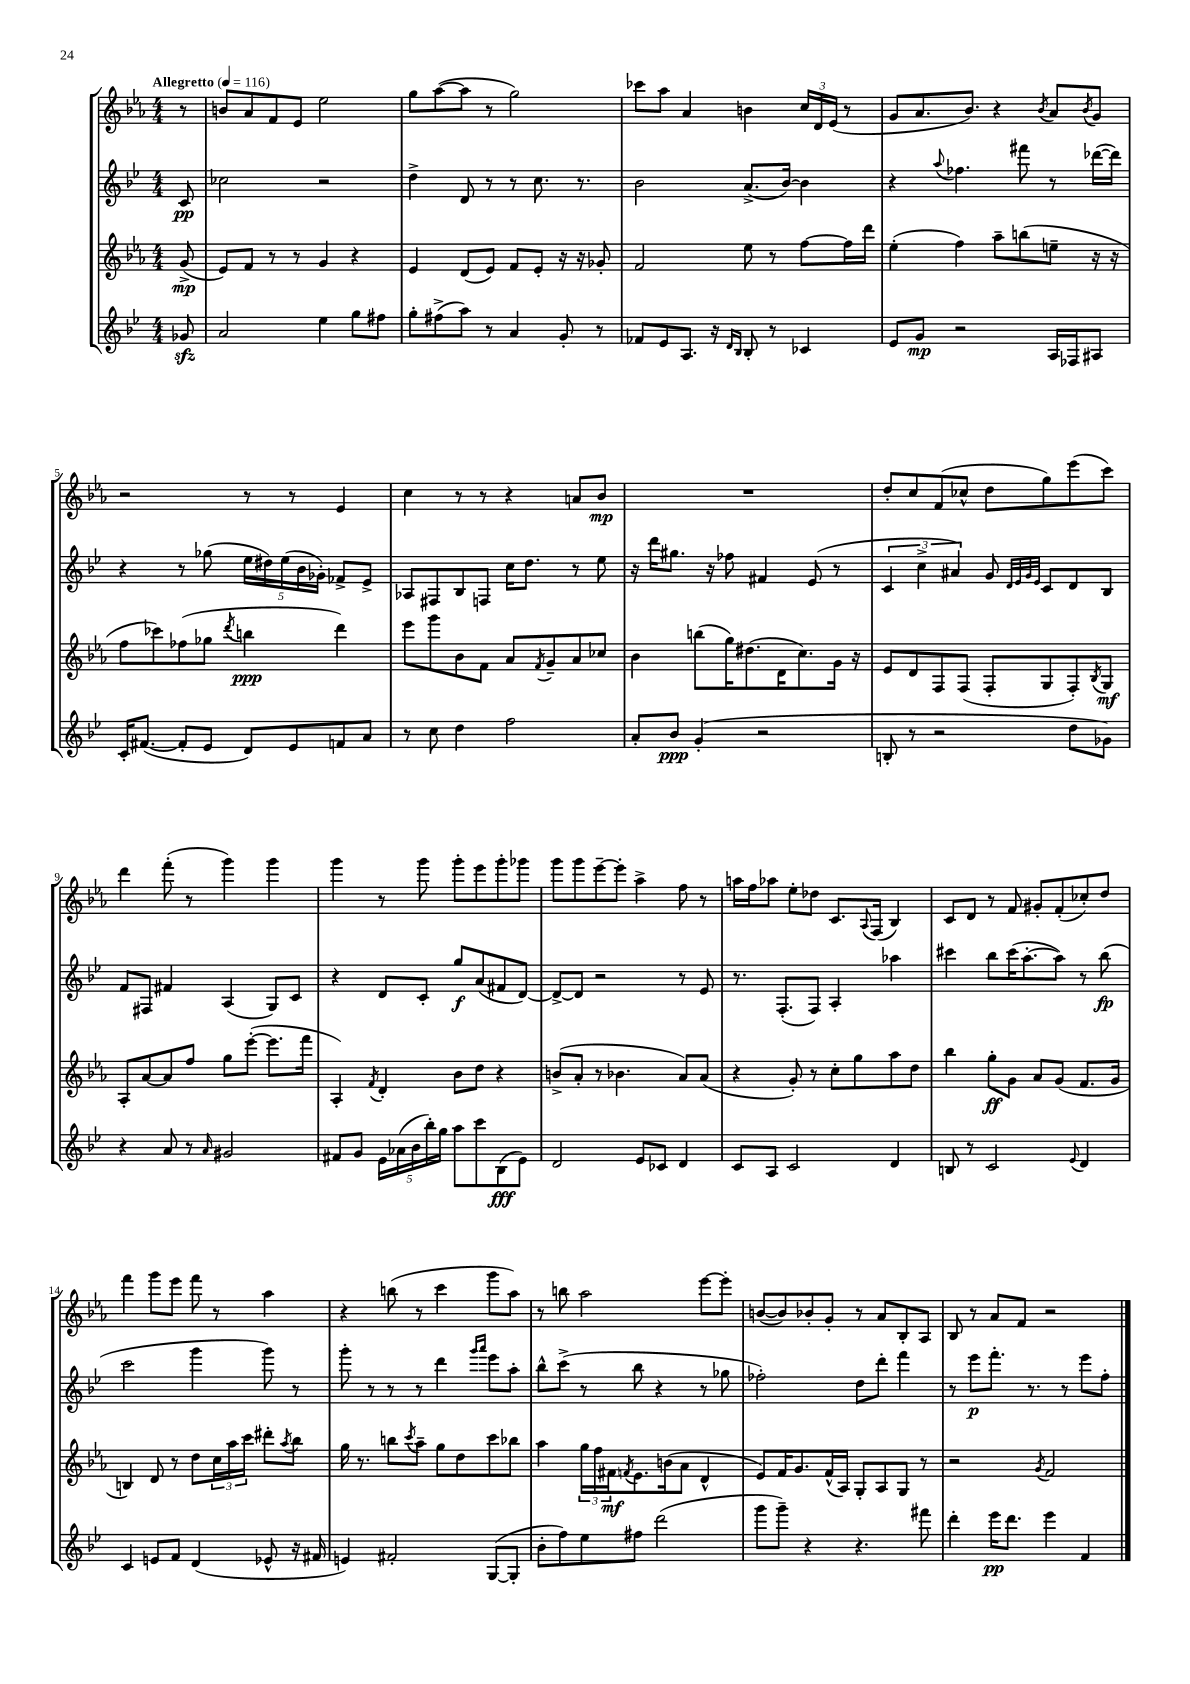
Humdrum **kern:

**kern	**kern	**kern	**kern
*staff4	*staff3	*staff2	*staff1
*clefG2	*clefG2	*clefG2	*clefG2
*k[b-e-]	*k[b-e-a-]	*k[b-e-]	*k[b-e-a-]
*M4/4	*M4/4	*M4/4	*M4/4
*MM116	*MM116	*MM116	*MM116
8g-/	(8g^/	8c/	8r
=	=	=	=
2a/	8e-/L)	2cc-\	8b/L
.	8f/J	.	8a-/
.	8r	.	8f/
.	8r	.	8e-/J
4ee-\	4g/	2r	2ee-\
8gg\L	4r	.	.
8ff#\J	.	.	.
=	=	=	=
8gg'\L	4e-/	4dd^\	8gg\L
(8ff#^\	.	.	([8aa-\
8aa\J)	(8d/L	8d/	8aa-\]J
8r	8e-/J)	8r	8r
4a/	8f/L	8r	2gg\)
.	8e-'/J	8.cc\	.
8g'/	16r	.	.
.	16r	8.r	.
8r	8g-'/	.	.
=	=	=	=
8f-/L	2f/	2b-\	8ccc-\L
8e-/	.	.	8aa-\J
8.A/J	.	.	4a-/
16r	.	.	.
16qqd/LL	.	.	.
16qqB-/JJ	.	.	.
8B-'/	8ee-\	(8.a^/L	4b\
8r	8r	.	.
.	.	[16b-/Jk)	.
4c-/	[8ff\L	4b-\]	24cc/LL
.	.	.	24d/
.	.	.	(24e-/JJ
.	16ff\]L	.	8r
.	16ddd\JJ	.	.
=	=	=	=
8e-/L	(4ee-'\	4r	8g/L
8g/J	.	.	8.a-/
.	.	8qqaa/	.
2r	4ff\)	4.ff-\	.
.	.	.	8.b-/J)
.	8aa-~\L	.	4r
.	(8bb\	8fff#\	.
.	.	.	8qb-/
16A/LL	8ee~\J	8r	8a-/L
16F-/J	.	.	.
.	.	.	8qb-/
8A#/J	16r	([16ddd-\LL	8g/J
.	16r	16ddd-\]JJ)	.
=	=	=	=
16c'/LK	8ff\L	4r	2r
([8.f#/J	.	.	.
.	8ccc-\)	.	.
8f#'/]L	(8ff-\	8r	.
8e-/J	8gg-\J	(8gg-\	.
.	8qddd/	.	.
8d/L)	4bb\	20ee-\LL	8r
.	.	20dd#\)	.
.	.	(20ee-\	.
8e-/	.	.	8r
.	.	20b-\	.
.	.	20g-'\JJ)	.
8f/	4ddd\)	8f-^/L	4e-/
8a/J	.	8e-^/J	.
=	=	=	=
8r	8eee-\L	8A-/L	4cc\
8cc\	8ggg\	8F#/	.
4dd\	8b-\	8B-/	8r
.	8f\J	8F/J	8r
2ff\	8a-/L	16cc\LK	4r
.	.	8.dd\J	.
.	8qf/	.	.
.	8g~/	.	.
.	8a-/	8r	8a/L
.	8cc-/J	8ee-\	8b-/J
=	=	=	=
8a'/L	4b-\	16r	1r
.	.	16ddd\LK	.
8b-/J	.	8.gg#\J	.
(4g'/	(8bb\L	.	.
.	.	16r	.
.	16gg\K)	8ff-\	.
.	(8.dd#\	.	.
2r	.	4f#/	.
.	16d\K	.	.
.	8.cc\)	.	.
.	.	(8e-/	.
.	16g\Jk	8r	.
.	16r	.	.
=	=	=	=
8B'/	8e-/L	6c/	8dd'/L
8r	8d/	.	8cc/
.	.	6cc^\	.
2r	8F/	.	(8f/
.	.	6a#/)	.
.	(8F/J	.	8cc-^^/J
.	8F'/L	8g/	8dd\L
.	.	32qqd/LLL	.
.	.	32qqe-/	.
.	.	32qqg/	.
.	.	32qqe-/JJJ	.
.	8G/	8c/L	8gg\)
8dd\L	8F'/)	8d/	(8eee-\
.	8qB-/	.	.
8g-\J)	8G/J	8B-/J	8ccc\J)
=	=	=	=
4r	8A-'/L	8f/L	4ddd\
.	[8a-/	8F#/J	.
8a/	8a-/]	4f#/	(8fff'\
8r	8ff/J	.	8r
16qqa/	.	.	.
2g#/	8gg\L	(4A/	4ggg\)
.	([8eee-'\J	.	.
.	8.eee-\]L	8G/L)	4ggg\
.	.	8c/J	.
.	16fff\Jk	.	.
=	=	=	=
8f#/L	4A-'/)	4r	4ggg\
8g/J	.	.	.
.	8qf/	.	.
20e-\LL	4d'/	8d/L	8r
(20a-\	.	.	.
20b-\	.	.	.
.	.	8c'/J	8ggg\
20bb-'\)	.	.	.
20gg\JJ	.	.	.
8aa\L	8b-\L	8gg/L	8ggg'\L
8ccc\	8dd\J	(8a/	8eee-\
(8B-\	4r	8f#/	8ggg'\
8e-\J)	.	[8d/J)	8ggg-\J
=	=	=	=
2d/	(8b^/L	8d^/_L	8ggg\L
.	8a-'/J	8d/]J	8ggg\
.	8r	2r	[8eee-~\
.	4.b-\	.	8eee-'\]J
8e-/L	.	.	4aa-^\
8c-/J	.	.	.
4d/	8a-/L)	8r	8ff\
.	(8a-/J	8e-/	8r
=	=	=	=
8c/L	4r	8.r	16aa\LL
.	.	.	16ff\J
8A/J	.	.	8aa-\J
.	.	(8.F'/L	.
2c/	8g'/)	.	8ee-'\L
.	8r	8F/J)	8dd-\J
.	8cc'\L	4A'/	8.c/L
.	8gg\	.	.
.	.	.	8qqA-/
.	.	.	(16F/Jk
4d/	8aa-\	4aa-\	4B-/)
.	8dd\J	.	.
=	=	=	=
8B/	4bb-\	4ccc#\	8c/L
8r	.	.	8d/J
2c/	8gg'\L	8bb-\L	8r
.	8g\J	(16ccc#\K	8f/
.	.	[8.aa'\	.
.	8a-/L	.	8g#'/L
.	(8g/J	8aa\]J)	(8f'/
8qqe-/	.	.	.
4d/	8.f/L	8r	8cc-'/)
.	.	(8bb-\	8dd/J
.	16g/Jk	.	.
=	=	=	=
4c/	4B/)	2ccc\	4fff\
8e/L	8d/	.	8ggg\L
8f/J	8r	.	8eee-\J
(4d/	8dd\L	4ggg\	8fff\
.	24cc\L	.	8r
.	24aa-\	.	.
.	24ccc\JJ	.	.
8e-^^/	8ddd#'\L	8ggg\)	4aa-\
.	8qaa-/	.	.
16r	8bb-\J	8r	.
16f#/	.	.	.
=	=	=	=
4e/)	16gg\	8ggg'\	4r
.	8.r	.	.
.	.	8r	.
2f#'/	8bb\L	8r	(8bb\
.	8qccc/	.	.
.	8aa-~\J	8r	8r
.	8gg\L	4ddd\	4ccc\
.	8dd\	.	.
.	.	16qqggg/LL	.
.	.	16qqaaa/JJ	.
([8G/L	8ccc\	8eee-\L	8ggg\L
8G'/]J	8bb-\J	8aa'\J	8aa-\J)
=	=	=	=
8b-'\L	4aa-\	8bb-^^\L	8r
8ff\)	.	(8ccc^\J	8bb\
8ee-\	24gg\LL	8r	2aa-\
.	24ff\	.	.
.	24f#\J	.	.
.	8qf/	.	.
8ff#\J	8.e-\	8bb-\	.
(2ddd\	.	4r	.
.	(16b\k	.	.
.	8a-\J	.	.
.	4d^^/	8r	[8eee-\L
.	.	8gg-\	8eee-'\]J
=	=	=	=
8ggg\L	8e-/L)	2ff-'\)	([8b/L
8ggg~\J)	16f/K	.	8b/])
.	8.g/	.	.
4r	.	.	8b-'/
.	(16f^^/L	.	8g'/J
.	16A-/JJ)	.	.
4.r	8G'/L	8dd\L	8r
.	8A-/	8ddd'\J	8a-/L
.	8G/J	4fff\	8B-'/
8fff#\	8r	.	8A-/J
=	=	=	=
4ddd'\	2r	8r	8B-/
.	.	8eee-\L	8r
16eee-\LK	.	8.fff'\J	8a-/L
8.ddd\J	.	.	.
.	.	.	8f/J
.	.	8.r	.
.	8qg/	.	.
4eee-\	2f/	.	2r
.	.	8r	.
4f/	.	8eee-\L	.
.	.	8ff'\J	.
==	==	==	==
*-	*-	*-	*-
